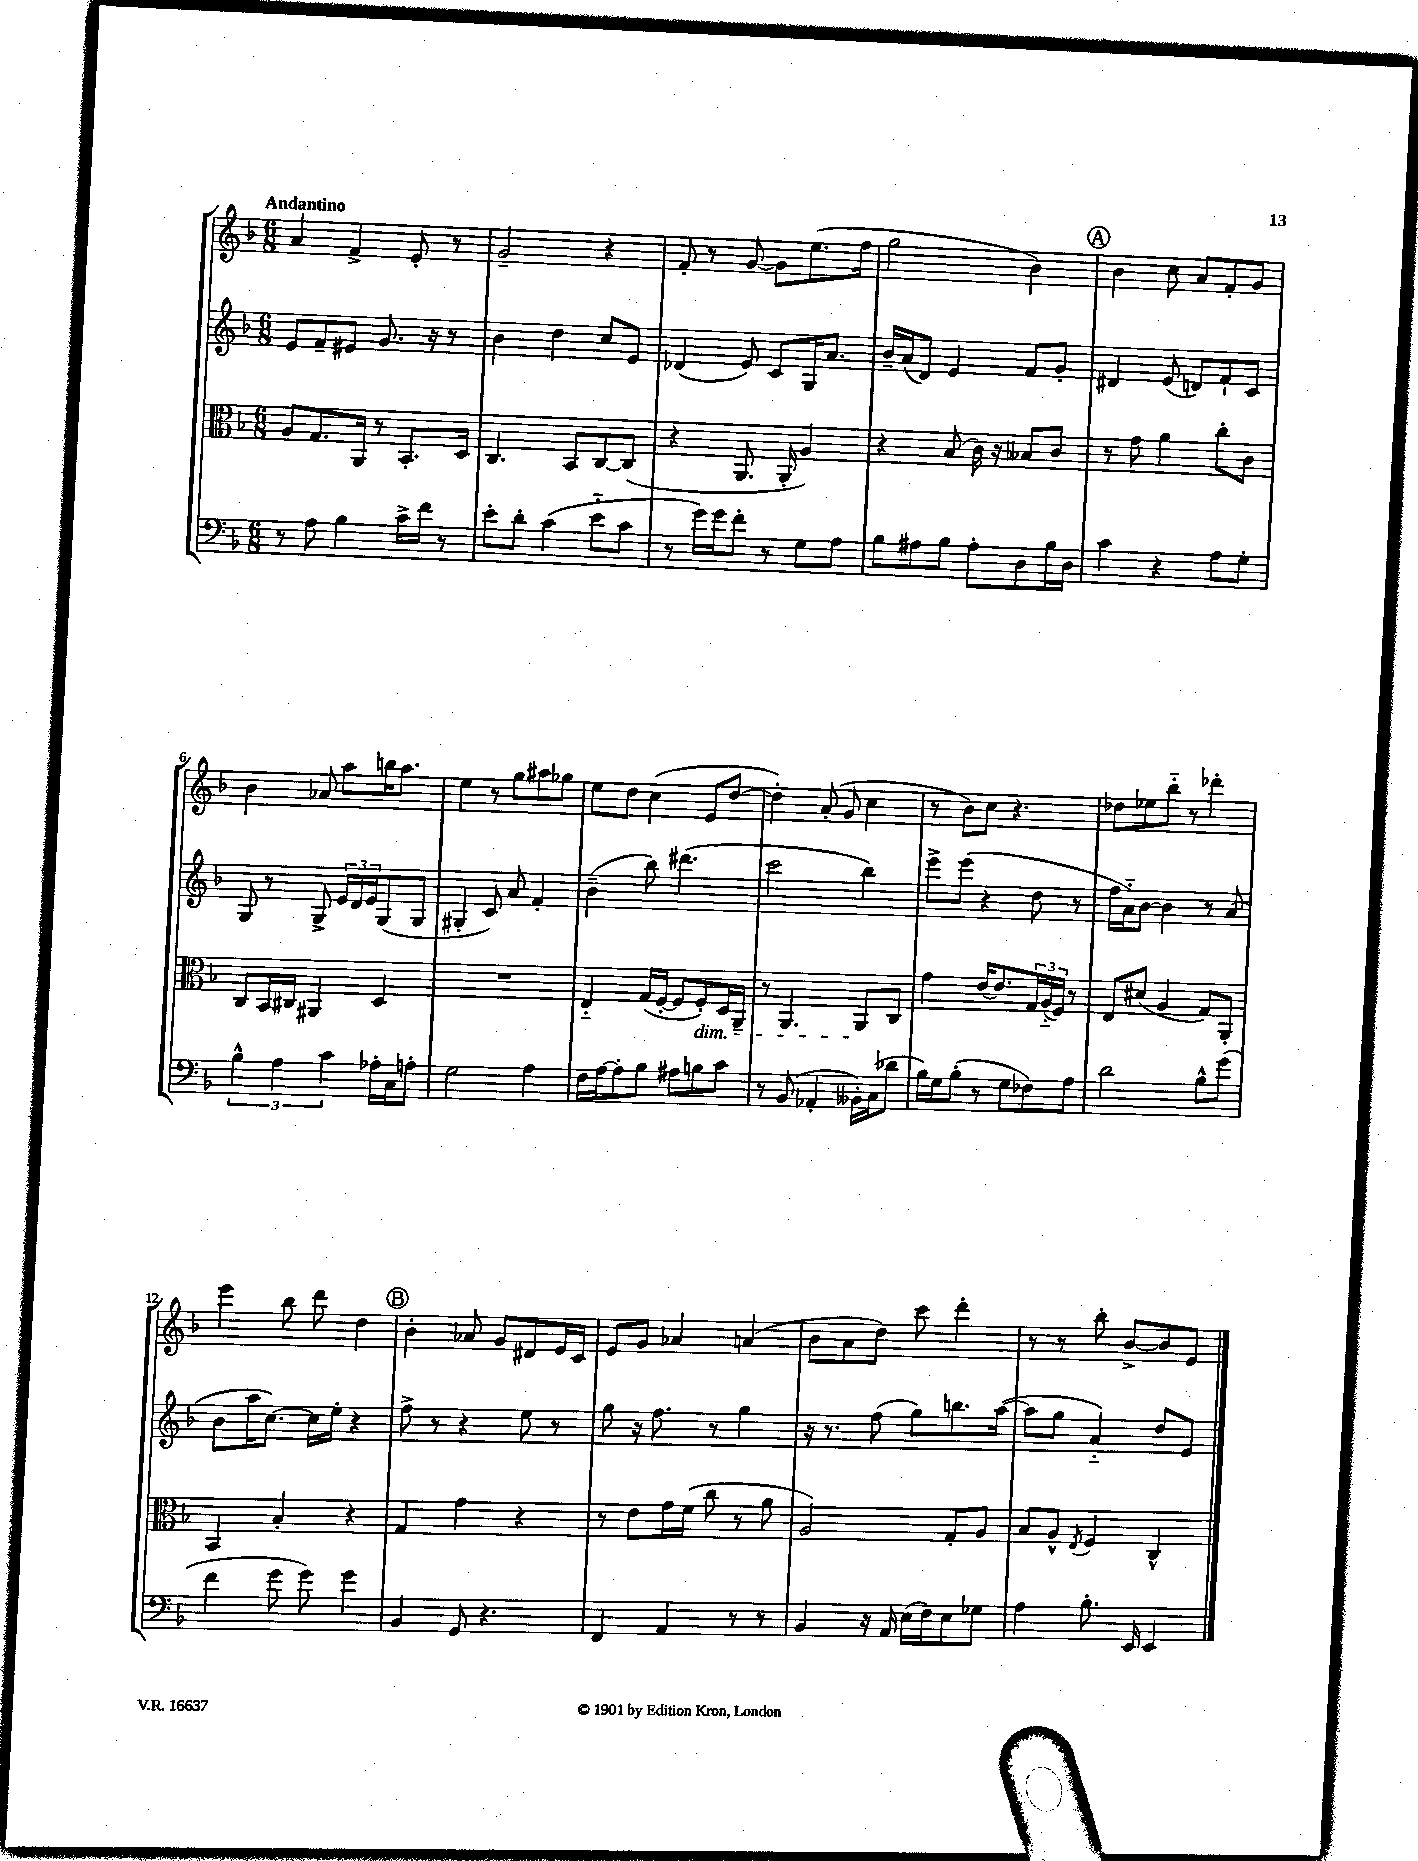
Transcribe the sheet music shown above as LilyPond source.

<<
\new StaffGroup <<
\new Staff = "s0" {
    \clef treble \key f \major \numericTimeSignature \time 6/8 \tempo "Andantino"
    a'4 f'4-> e'8-. r8 |
    g'2-- r4 |
    f'8-. r8 g'8~ g'8 e''8.( f''16 |
    g''2 bes'4) |
    \mark \markup { \circle "A" } bes'4 c''8 a'8 f'8-. g'8 |
    bes'4 aes'8 a''8 b''16 a''8. |
    e''4 r8 g''8 ais''8 ges''8 |
    e''8 d''8 c''4( e'8 d''8~ |
    d''4-.) a'8-.( g'8 c''4 |
    r8 bes'8) c''8 r4. |
    des''8 ees''8 bes''8-_ r8 des'''4-. |
    e'''4 bes''8 d'''8 d''4 |
    \mark \markup { \circle "B" } bes'4-. aes'8 g'8 dis'8 e'16 c'16 |
    e'8 g'8 aes'4 a'4( |
    bes'8 a'8 d''8) c'''8 d'''4-. |
    r8 r8 bes''8-. bes'8~-> bes'8 e'8 \bar "|." |
}
\new Staff = "s1" {
    \clef treble \key f \major \numericTimeSignature \time 6/8
    e'8 f'8-- eis'8 g'8. r16 r8 |
    bes'4 d''4 c''8 e'8 |
    des'4( e'8) c'8 g16 a'8. |
    bes'16-- a'16( d'8) e'4 f'8 g'8-. |
    \mark \markup { \circle "A" } dis'4 e'8( d'8) f'8-! c'8 |
    g8 r8 g8-> \tuplet 3/2 { e'16 d'16 e'16 } g8( g8 |
    gis4-. c'8) a'8 f'4-. |
    bes'4--( bes''8) dis'''4.( |
    c'''2 bes''4) |
    e'''8-> e'''8( r4 d''8 r8 |
    f''16 a'16-_) bes'8~ bes'4 r8 a'8( |
    bes'8 a''16 c''8.~) c''16 e''16-. r4 |
    \mark \markup { \circle "B" } f''8-> r8 r4 e''8 r8 |
    g''8 r16 f''8. r8 g''4 |
    r16 r8. f''8( g''8) b''8. a''16~( |
    a''8 g''8 a'4-_) d''8 e'8 \bar "|." |
}
\new Staff = "s2" {
    \clef alto \key f \major \numericTimeSignature \time 6/8
    a8 g8. a,16 r8 bes,8.-. d16 |
    c4. bes,8 c8~ c8( |
    r4 a,8. a,16-. a4) |
    r4 bes8( c'16) r16 beses8 c'8 |
    \mark \markup { \circle "A" } r8 g'8 a'4 c''8-. c'8 |
    c8 bes,16 cis16 ais,4 d4 |
    R2. |
    e4-_ g16( f16~-. f8 f8-.\dim) d16 a,16-- |
    r8 a,4. a,8\! c8 |
    g'4 e'16~ e'8. \tuplet 3/2 { g16 a16-_( f16) } r8 |
    e8 dis'8( a4 g8) a,8-. |
    bes,4 bes4-. r4 |
    \mark \markup { \circle "B" } g4 g'4 r4 |
    r8 e'8 g'16 f'16( c''8 r8 a'8 |
    a2) g8-. a8 |
    bes8 a8-^ \acciaccatura { e8 } f4 c4-^ \bar "|." |
}
\new Staff = "s3" {
    \clef bass \key f \major \numericTimeSignature \time 6/8
    r8 a8 bes4 c'16-> f'16 r8 |
    e'8-. d'8-. c'4( e'8-_ c'8 |
    r8 g'16) g'16 f'8-. r8 g8 a8 |
    bes8 ais8 bes8 ais8-. d8 bes16 d16 |
    \mark \markup { \circle "A" } c'4 r4 a8 g8-. |
    \tuplet 3/2 { bes4-^ a4 c'4 } aes16-. c16 a8-. |
    g2 a4 |
    f16 a16~ a8-. bes8 ais8 b8 c'8 |
    r8 bes,8( aes,4-. beses,16-.) c16( des'8 |
    bes16) g16 bes8-.( r8 g8 fes8) a8 |
    d'2 bes8-^ g'8( |
    f'4 g'8 g'8) g'4 |
    \mark \markup { \circle "B" } bes,4 g,8 r4. |
    f,4 a,4 r8 r8 |
    bes,4 r16 a,16 e16( f16) e8 ges8 |
    a4 bes8.-. e,16 e,4 \bar "|." |
}
>>
>>
